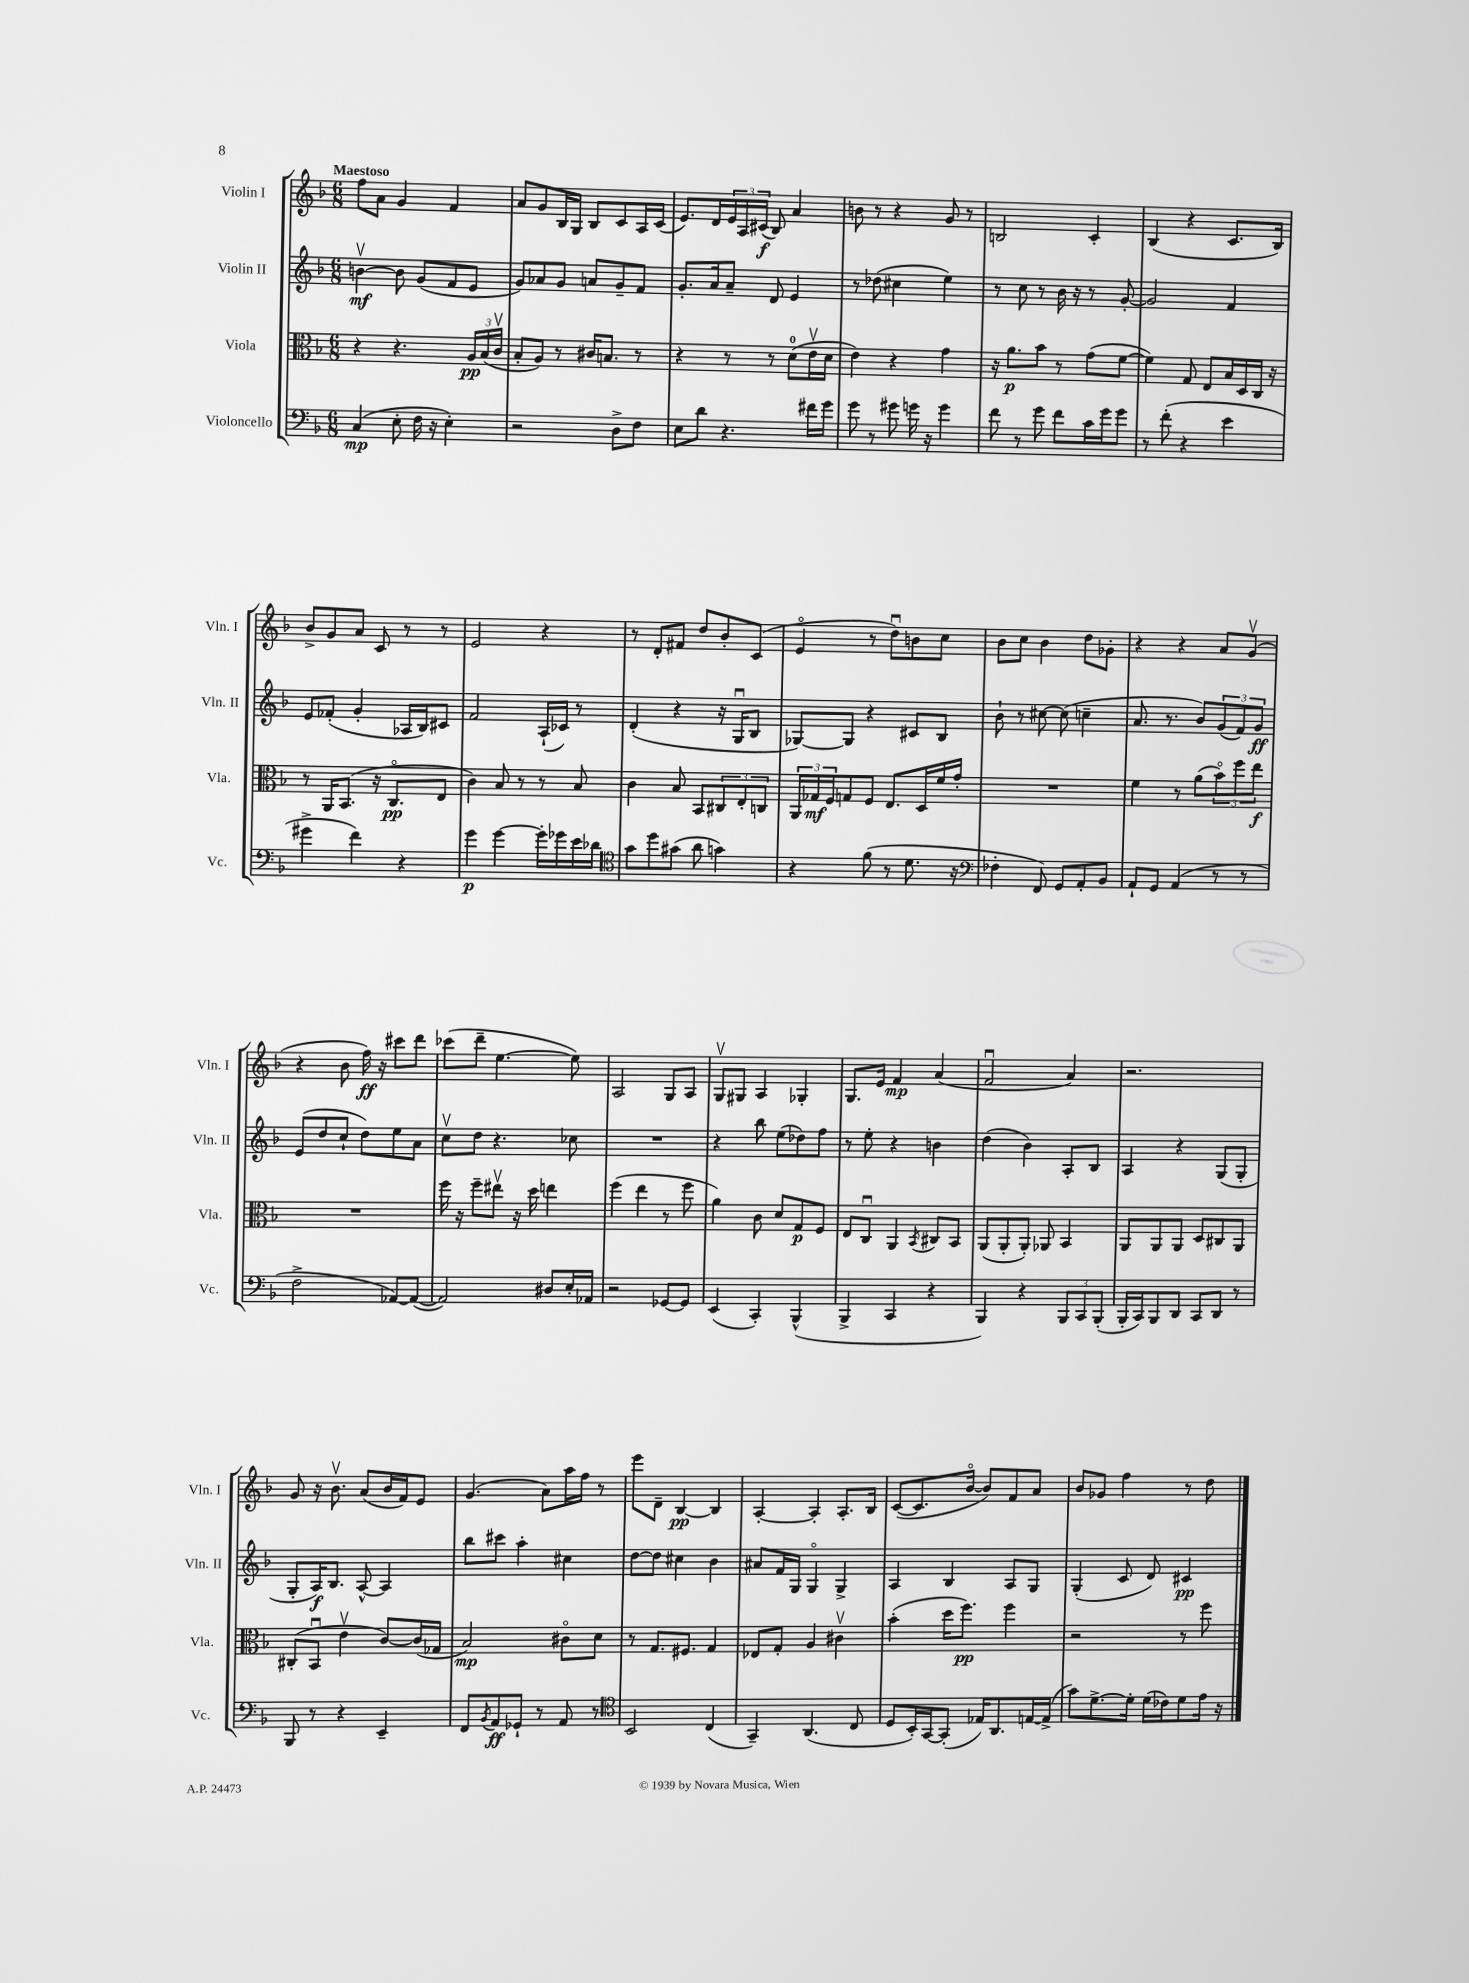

**kern	**kern	**kern	**kern
*staff4	*staff3	*staff2	*staff1
*clefF4	*clefC3	*clefG2	*clefG2
*k[b-]	*k[b-]	*k[b-]	*k[b-]
*M6/8	*M6/8	*M6/8	*M6/8
(4C	4r	[4bv	8ff
.	.	.	8a
8E'	4.r	8b]	4g
16F	.	(8g	.
16r	.	.	.
4E')	.	8f	4f
.	24A	8e	.
.	(24B-	.	.
.	24cv	.	.
=	=	=	=
2r	8B-'	8g)	8a
.	8A)	8a-	8g
.	8r	8g	16B-
.	.	.	16G
.	16c#	8a	8B-
.	8.B	.	.
8D^	.	8g~	8c
8F	8r	8f	16A
.	.	.	(16c
=	=	=	=
8E	4r	8.g'	8.e)
8d	.	.	.
.	.	16a	16d
4.r	8r	8a~	24e
.	.	.	24A
.	.	.	(24c#
.	8r	8d	8B-)
.	(8d	4e	4a
16f#	16ev	.	.
16g	16d	.	.
=	=	=	=
8g	4e)	8r	8b
8r	.	(8dd-	8r
8g#	4r	4cc#	4r
16g	.	.	.
16r	.	.	.
4g	4g	4ee)	8g
.	.	.	8r
=	=	=	=
8f	16r	8r	2B
.	8.a	.	.
8r	.	8cc	.
8g	8b-	8r	.
8f	8r	16b-	.
.	.	16r	.
16c	(8g	8r	4c'
16g	.	.	.
8g	[8f	[8g'	.
=	=	=	=
8r	4f])	2g]	(4B-
(8f'	.	.	.
4r	8G	.	4r
.	8E	.	.
4e	16B-	4f	8.c
.	16D	.	.
.	16C	.	.
.	16r	.	16B-)
=	=	=	=
4g#^	8r	8e	8b-^
.	16AA	(8f-'	8g
.	(8.BB-	.	.
4f)	.	4g'	8a
.	16r	.	8c
.	8.Co	.	.
4r	.	16A-	8r
.	.	16B-)	.
.	8E	8c#	8r
=	=	=	=
4g	4c)	2f	2e
[4g	8B-	.	.
.	8r	.	.
16g']	8r	(16A`	4r
16g-	.	16c-)	.
16e	8B-	8r	.
16d-	.	.	.
=	=	=	=
*clefC4	*	*	*
8g	4c	(4d'	8r
8dd	.	.	8d'
(8g#	8B-	4r	8f#
8a	8BB-	.	8dd
4g)	12C#	16r	8b-'
.	.	16Gu	.
.	12E'	.	.
.	.	8B-	(8c
.	12C	.	.
=	=	=	=
4r	24AA	[8G-)	4eo
.	24G-	.	.
.	24F	.	.
.	8G	8G-]	.
(8f	8F	4r	8r
8r	8.E	.	8ddu)
8.d	.	8c#	8b
.	16D	.	.
.	16f	8B-	8cc
16r	16g'	.	.
=	=	=	=
*clefF4	*	*	*
4F-'	2.r	8b-`	8b-
.	.	8r	8cc
8FF)	.	[8cc#	4b-
8GG	.	(8cc#]	.
8AA'	.	4cc~	8dd
8BB-	.	.	8g-'
=	=	=	=
8AA`	4f	8.a	4r
8GG	.	.	.
.	.	8.r	.
(4AA	8r	.	4r
.	(8a	8b-)	.
8r	12b-o)	(12g	8a
.	12ff	12f)	.
8r	.	.	(8gv
.	12ee	12g	.
=	=	=	=
2F^	2.r	(8e	4r
.	.	8dd	.
.	.	8cc`	8b-
.	.	8dd)	16ff)
.	.	.	16r
[8AA-)	.	8ee	8ccc#
(8AA-_	.	8a	8ddd
=	=	=	=
2AA-])	16ff	8ccv	(8ccc-
.	16r	.	.
.	8ff~	8dd	8ddd~
.	8ee#v	4.r	[4.ee
.	16r	.	.
.	16dd	.	.
8D#	4ee	.	.
16E'	.	8cc-	8ee])
16AA-	.	.	.
=	=	=	=
2r	(4ff	2.r	2A
.	4ee	.	.
[8GG-	8r	.	8G
8GG-]	8ff	.	8A
=	=	=	=
(4EE	4a)	4r	8Gv
.	.	.	8G#
4CC')	8c	8bb-	4A
.	8d	(8ee	.
(4BBB-^^	8G	8dd-)	4G-'
.	8F	8ff	.
=	=	=	=
4BBB-^	8E	8r	8.G
.	8Cu	8ee'	.
.	.	.	16e
4CC	4AA	4r	4f
.	8qBB-	.	.
4r	8C#	4b	(4a
.	8BB-	.	.
=	=	=	=
4BBB-)	(8AA	(4dd	2fu
.	8AA'	.	.
4r	8AA')	4b-)	.
.	8AA-	.	.
12BBB-	4BB-	8A'	4a)
12CC	.	.	.
.	.	8B-	.
(12BBB-'	.	.	.
=	=	=	=
16BBB-'	8AA	4A	2.r
16CC)	.	.	.
8BBB-	8AA	.	.
8DD	8AA	4r	.
8CC	8D	.	.
8DD	8C#	(8G	.
8r	8AA	8G'	.
=	=	=	=
8BBB-	(8C#'	8G'	8g
8r	8BB-u	16A)	16r
.	.	8.B-	8.b-v
4r	4ev	.	.
.	.	[8A^^	(8a
4EE~	[8c)	4A]	16b-
.	.	.	16f)
.	(16c]	.	8e
.	16G-	.	.
=	=	=	=
8FF	2B-)	8bb-	(4.g
8qBB-	.	.	.
8AA	.	8ccc#	.
8GG-`	.	4aa'	.
8r	.	.	8a)
8AA	8c#o	4cc#	16aa
.	.	.	16ff
8r	8d	.	8r
=	=	=	=
*clefC4	*	*	*
2BB-	8r	[8dd	8eee
.	8.G	8dd]	8d~
.	.	4cc#	[4B-
.	8.F#	.	.
(4C	4G	4b-	4B-]
=	=	=	=
4GG~)	8E-	8a#	[4A'
.	8G'	16f	.
.	.	16G	.
(4.AA	4A	4Go	4A']
.	4c#v	4G^	8.A'
8C	.	.	.
.	.	.	16B-
=	=	=	=
8D	(4b-'	4A	([8c
16BB-')	.	.	8.c]
[16GG	.	.	.
(8GG']	16dd	4B-	.
.	8.ff)	.	[16b-o
16E-)	.	.	8b-])
8.AA	.	.	.
.	4ff	8A	8f
[16E	.	8G	8a
(16E^]	.	.	.
=	=	=	=
8g)	2r	(4G'	8b-
[8.d^	.	.	8g-
.	.	8c	4ff
16d']	.	.	.
(16d	.	8d)	.
16c-)	.	.	.
8d	8r	4c#	8r
16e	8ff	.	8dd
16r	.	.	.
==	==	==	==
*-	*-	*-	*-
